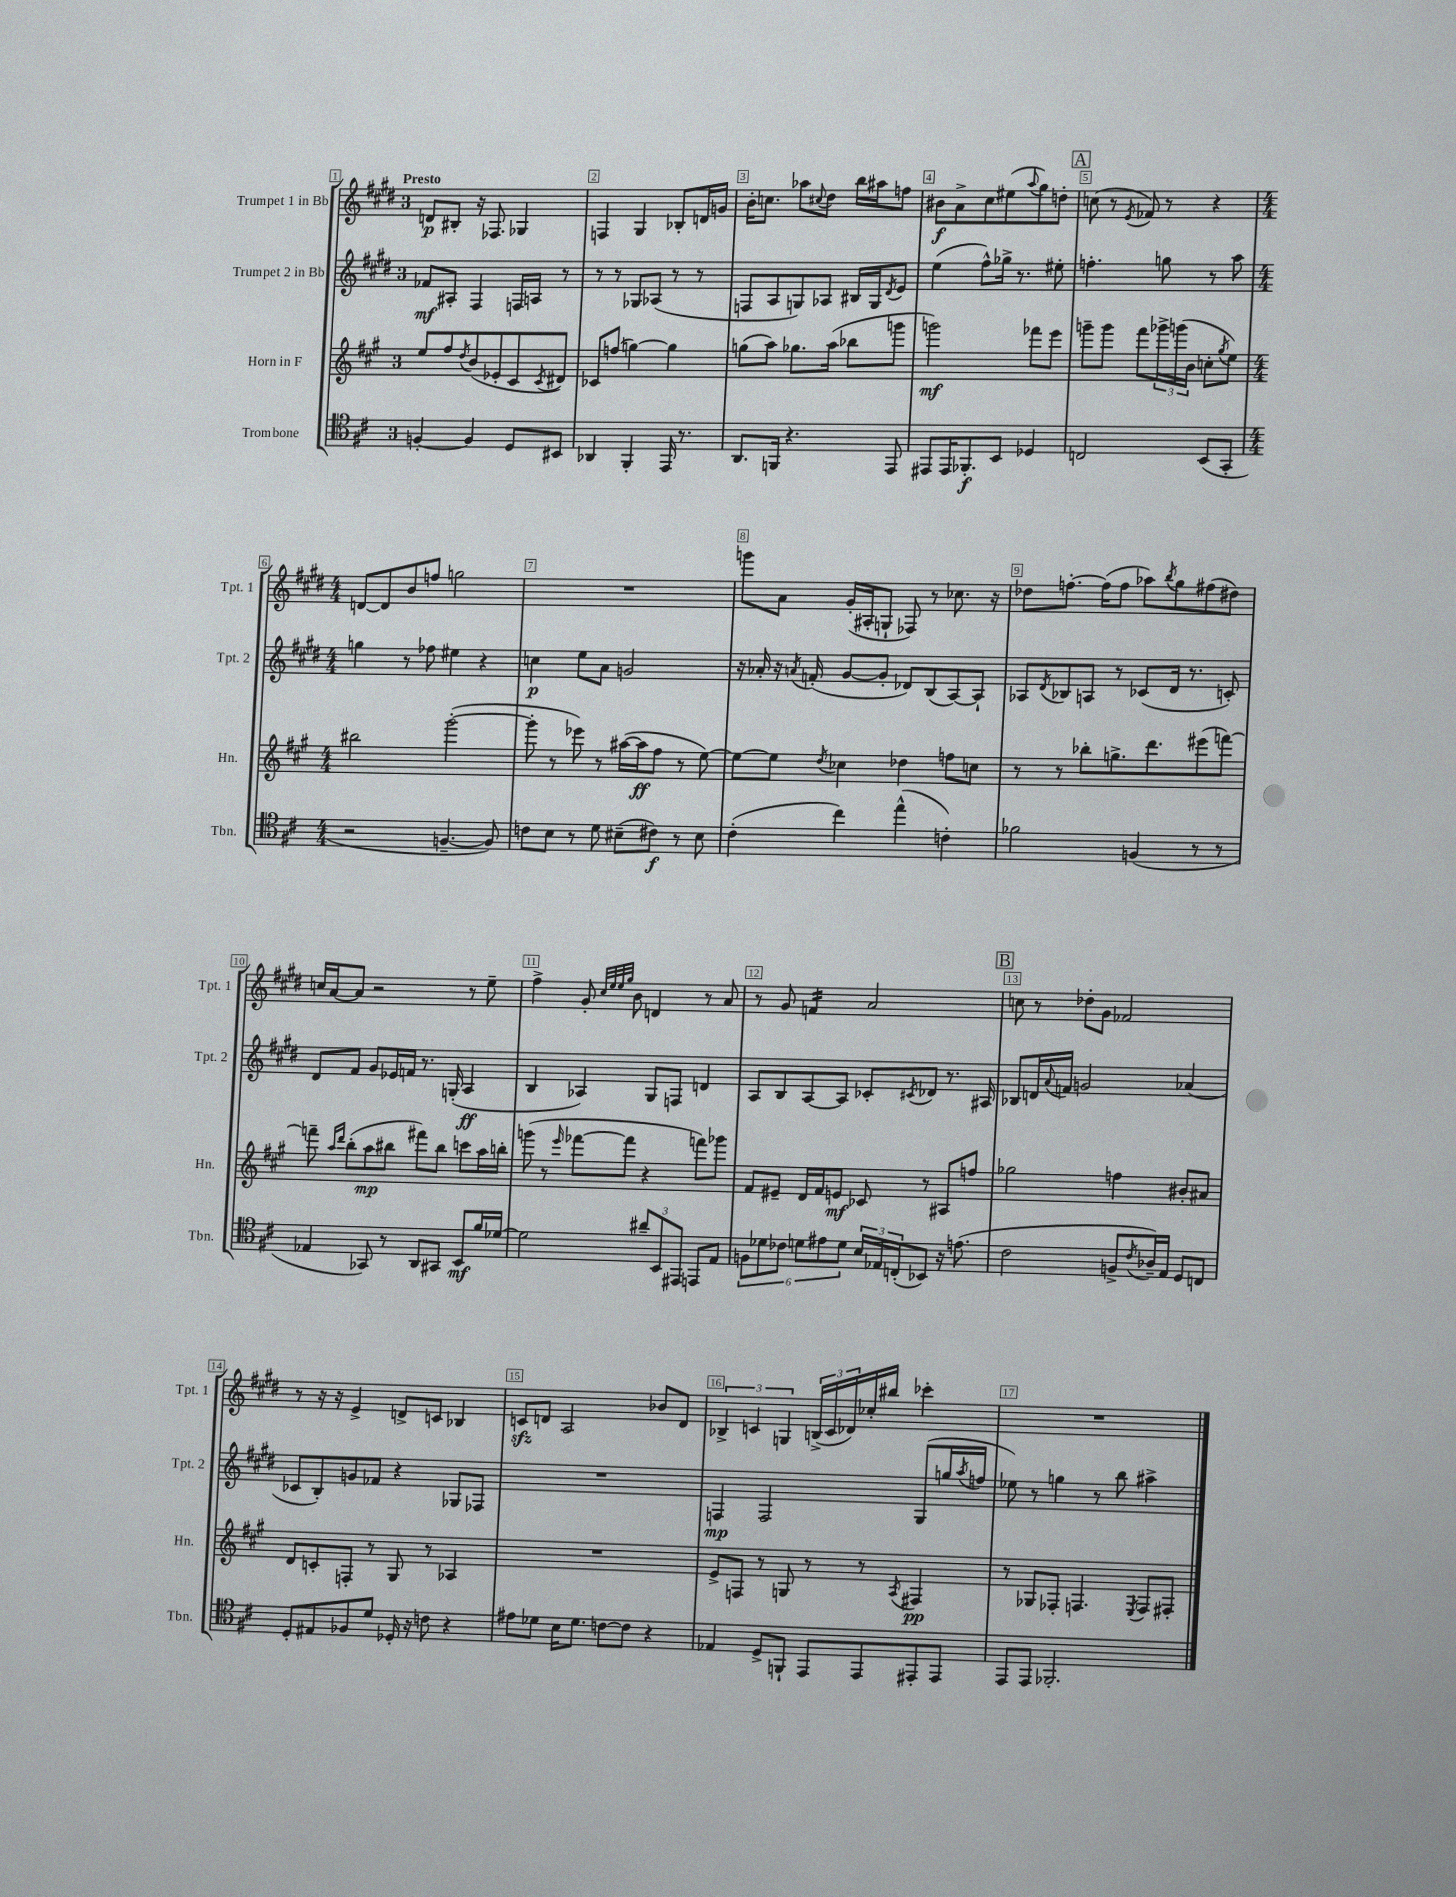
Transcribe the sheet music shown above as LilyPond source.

<<
\new StaffGroup <<
\new Staff = "s0" \with { instrumentName = "Trumpet 1 in Bb" shortInstrumentName = "Tpt. 1" } {
    \clef treble \key e \major \once \override Staff.TimeSignature.style = #'single-digit \time 3/4 \tempo "Presto"
    d'8\p bis8-. r16 fes8. ges4 |
    f4 gis4 bes8-. d'16 g'16 |
    b'16-. c''8. aes''8 \appoggiatura { cis''8 } dis''8 b''16 ais''16 f''8 |
    bis'8\f a'8-> cis''8 eis''8( \appoggiatura { a''8 } gis''8) d''8-. |
    \mark \markup { \box "A" } c''8( r8 \acciaccatura { e'8 } fes'8) r8 r4 |
    \numericTimeSignature \time 4/4 d'8~ d'8 b'8 f''8 g''2 |
    R1 |
    g'''8 a'8 gis'16-.( ais16-. g8-! fes8) r8 ces''8. r16 |
    des''8 f''8.~-. f''16( f''8 aes''8) \acciaccatura { b''8 } gis''8 fis''8( dis''8) |
    c''16 a'16~ a'8 r2 r8 e''8-- |
    fis''4-> gis'8-. \grace { cis''32 e''32 e''32 gis''32 } b'8 d'4 r8 a'8 |
    r8 gis'8 f'4:16 a'2 |
    \mark \markup { \box "B" } c''8 r8 des''8-. gis'8 fes'2 |
    r8 r16 r16 e'4-> d'8-> c'8 bes4 |
    c'8\sfz d'8 a2 bes'8 d'8 |
    \tuplet 3/2 { bes4-> c'4 g4 } \tuplet 3/2 { b16->( c'16 des'16) } ces''16-. bis''16 ces'''4-. |
    R1 \bar "|." |
}
\new Staff = "s1" \with { instrumentName = "Trumpet 2 in Bb" shortInstrumentName = "Tpt. 2" } {
    \clef treble \key e \major \once \override Staff.TimeSignature.style = #'single-digit \time 3/4
    fes'8\mf ais8-. fis4 f16 a16 r8 |
    r8 r8 ges8 aes8( r8 r8 |
    f8 a8 g8) aes8 bis16 g16 \acciaccatura { dis'8 } e'8 |
    e''4( fis''8-^) ges''16-> r8. eis''8-. |
    \mark \markup { \box "A" } f''4.-. g''8 r8 a''8 |
    \numericTimeSignature \time 4/4 g''4 r8 fes''8 eis''4 r4 |
    c''4\p e''8 a'8 g'2 |
    r16 aes'16-. r16 \acciaccatura { a'8 } f'16-.( gis'8~ gis'8-. des'8) b8( a8~) a8-! |
    aes8 \acciaccatura { dis'8 } bes8 a8 r8 ces'8( dis'16 r8. c'8-.) |
    dis'8 fis'8 gis'8 ees'16 f'16 r8. g16-.( a4\ff |
    b4 aes4) gis8 f8 d'4 |
    a8 b8 a8~ a8 ces'8-. \acciaccatura { cis'8 } des'8 r8. ais16 |
    \mark \markup { \box "B" } bes8 d'16 \appoggiatura { a'8 } f'16 g'2 aes'4( |
    ces'8 b8-.) g'8 fes'8 r4 ges8 fes8 |
    R1 |
    f4\mp f2 gis8( g''16 \acciaccatura { a''8 } f''16 |
    ees''8) r8 g''4 r8 b''8 ais''4-> \bar "|." |
}
\new Staff = "s2" \with { instrumentName = "Horn in F" shortInstrumentName = "Hn." } {
    \clef treble \key a \major \once \override Staff.TimeSignature.style = #'single-digit \time 3/4
    e''8 fis''8 \acciaccatura { d''8 } b'8( ees'8-. cis'8 \acciaccatura { cis'8 } dis'8) |
    ces'8 f''8( g''4~) g''4 |
    g''8( a''8) ges''8. a''16( bes''8 g'''8 |
    g'''2\mf) fes'''8 e'''8 |
    \mark \markup { \box "A" } g'''8-- g'''8 fis'''8 \tuplet 3/2 { ges'''16-> g'''16( b'16 } c''8-. \acciaccatura { gis''8 } e''8) |
    \numericTimeSignature \time 4/4 bis''2 gis'''2~-.( |
    gis'''8-. r8 ees'''8) r8 ais''16~( ais''16\ff fis''8 r8 e''8~) |
    e''8~ e''8 \acciaccatura { d''8 } ces''4 des''4 f''8 c''8 |
    r8 r8 bes''8-. g''8.-> d'''8. eis'''8( f'''8~) |
    f'''8-- \grace { a''16 d'''16 } b''8-.( a''8\mp bis''8 fis'''8) bis''8 c'''8 a''16 b''16-. |
    g'''8( r8 \grace { e'''16 } fes'''8~ fes'''8 r4 f'''8) ges'''8 |
    fis'8 eis'8-- d'16 fis'16 e'8\mf ces'8 r8 ais8 f''8 |
    \mark \markup { \box "B" } ges''2 f''4 bis'8-. ais'8 |
    d'8 c'8-. f8-. r8 gis8 r8 aes4 |
    R1 |
    e'8-> f8 r8 g8 r8 r8 \acciaccatura { a8 } fis4\pp |
    r8 ges8 fes8-. f4. \acciaccatura { e8 } f8 fis8-. \bar "|." |
}
\new Staff = "s3" \with { instrumentName = "Trombone" shortInstrumentName = "Tbn." } {
    \clef tenor \key d \major \once \override Staff.TimeSignature.style = #'single-digit \time 3/4
    f4~-. f4 d8 bis,8 |
    aes,4 fis,4-. e,16 r8. |
    a,8. f,16 r4. e,8 |
    eis,8 eis,16 fes,8.-.\f b,8 des4 |
    \mark \markup { \box "A" } c2 b,8( g,8-. |
    \numericTimeSignature \time 4/4 r2 f4.~-- f8) |
    c'8 b8 r8 d'8 bis8--( cis'8\f) r8 bis8 |
    cis'4-.( cis''4) e''4-^( c'4-.) |
    fes'2 f4( r8 r8 |
    ees4 ges,8) r8 a,8 gis,8 b,8\mf fis'16 des'16~ |
    des'2 \tuplet 3/2 { ais'8-- b,8 eis,8 } e,8 e8 |
    \tuplet 6/4 { f8 des'8 ces'8 d'8 eis'8 d'8 } \tuplet 3/2 { b16 ees16 c16-.( } bes,8) r16 e'8.( |
    \mark \markup { \box "B" } cis'2 f8-> \acciaccatura { cis'8 } aes16--) e16 d8 c8 |
    d8-. eis8 fes8 d'8 des16-. r16 c'8 r4 |
    eis'8 des'8 b16 des'8. c'8~ c'8 r4 |
    ees4 d8-> f,8-! e,8 e,8 eis,8-. eis,8 |
    e,8 e,8 fes,2.-. \bar "|." |
}
>>
>>
\layout { \context { \Score \override BarNumber.break-visibility = ##(#f #t #t) barNumberVisibility = #all-bar-numbers-visible \override BarNumber.stencil = #(make-stencil-boxer 0.1 0.3 ly:text-interface::print) } }
